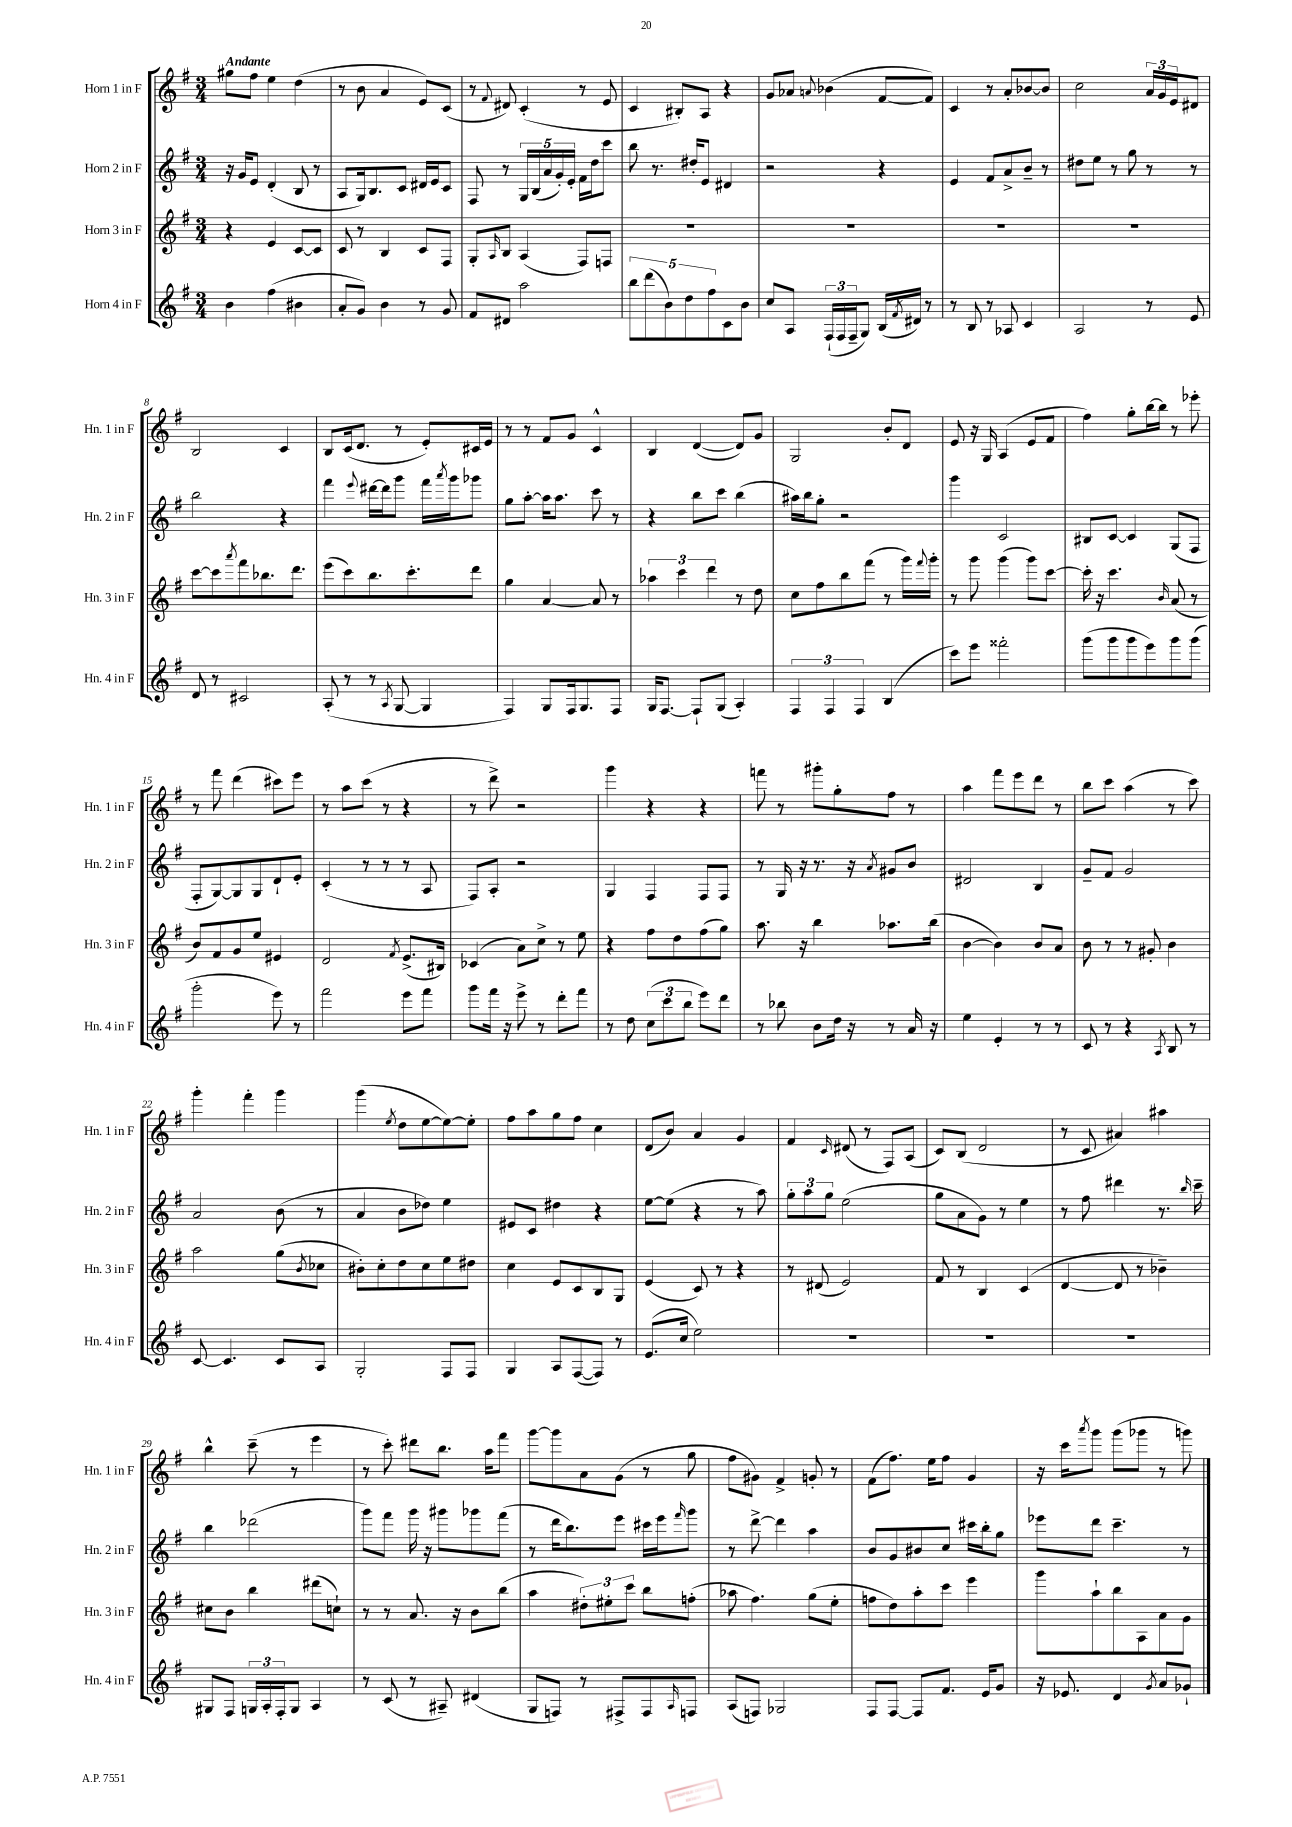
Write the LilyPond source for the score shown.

<<
\new StaffGroup <<
\new Staff = "s0" \with { instrumentName = "Horn 1 in F" shortInstrumentName = "Hn. 1 in F" } {
    \clef treble \key g \major \numericTimeSignature \time 3/4 \tempo "Andante"
    gis''8 fis''8 e''4 d''4( |
    r8 b'8 a'4 e'8) c'8( |
    r8 \appoggiatura { fis'8 } dis'8) c'4-.( r8 e'8 |
    c'4 bis8-.) a8 r4 |
    g'8 aes'8 \appoggiatura { a'8 } bes'4( fis'8~ fis'8) |
    c'4 r8 a'8-. bes'8~ bes'8 |
    c''2 \tuplet 3/2 { a'16 g'16 e'16 } dis'8 |
    b2 c'4 |
    b8 c'16( d'8. r8 e'8-.) cis'16 e'16 |
    r8 r8 fis'8 g'8 c'4-^ |
    b4 d'4~( d'8) g'8 |
    g2 b'8-. d'8 |
    e'8 r16 g16 a4( e'8 fis'8 |
    fis''4) g''8-. b''16~ b''16 r8 ees'''8-. |
    r8 fis'''8 d'''4( cis'''8) e'''8 |
    r8 a''8 c'''8( r8 r4 |
    r8 d'''8->) r2 |
    g'''4 r4 r4 |
    f'''8 r8 gis'''8-. g''8-. fis''8 r8 |
    a''4 fis'''8 e'''8 d'''8 r8 |
    b''8 c'''8 a''4( r8 c'''8) |
    g'''4-. fis'''4-. g'''4 |
    g'''4( \acciaccatura { e''8 } d''8 e''8~ e''8~) e''8-. |
    fis''8 a''8 g''8 fis''8 c''4 |
    d'8( b'8) a'4 g'4 |
    fis'4 \grace { c'16 } dis'8( r8 fis8) a8( |
    c'8) b8( d'2 |
    r8 c'8 ais'4) ais''4 |
    b''4-^ c'''8--( r8 e'''4 |
    r8 c'''8-.) dis'''8 b''8. a''16 fis'''8 |
    g'''8~ g'''8 a'8 g'8( r8 g''8 |
    fis''8 gis'8) fis'4-> g'8-. r8 |
    fis'8( fis''8.) e''16 fis''8 g'4 |
    r16 c'''16 \acciaccatura { a'''8 } g'''8 g'''8( ges'''8 r8 g'''8) \bar "|." |
}
\new Staff = "s1" \with { instrumentName = "Horn 2 in F" shortInstrumentName = "Hn. 2 in F" } {
    \clef treble \key g \major \numericTimeSignature \time 3/4
    r16 g'16 e'8 d'4-.( b8 r8 |
    a8 g16) b8. c'8 dis'16 e'16 c'8 |
    fis8 r8 \tuplet 5/4 { g16 b16( a'16 g'16-.) e'16-. } fis'16 d''16 c'''8 |
    b''8 r8. dis''16-. e'8 dis'4 |
    r2 r4 |
    e'4 fis'8 a'8-> b'8-- r8 |
    dis''8 e''8 r8 g''8 r8 r8 |
    b''2 r4 |
    fis'''4 \appoggiatura { e'''8 } dis'''16~ dis'''16 g'''8 fis'''16 \acciaccatura { a'''8 } g'''16 ges'''8 |
    g''8 a''8~-. a''16 a''8. c'''8 r8 |
    r4 b''8 c'''8 b''4( |
    ais''16) b''16 g''8-. r2 |
    g'''4 c'2 |
    bis8 c'8~ c'4 g8( fis8 |
    fis8-. g8~) g8 g8 d'8-! e'8-. |
    c'4-.( r8 r8 r8 a8 |
    fis8) a8-. r2 |
    g4 fis4 fis8 fis8 |
    r8 g16 r16 r8. r16 \acciaccatura { a'8 } gis'8 b'8 |
    dis'2 b4 |
    g'8-- fis'8 g'2 |
    a'2 b'8( r8 |
    a'4 b'8 des''8) e''4 |
    eis'8 c'8 dis''4 r4 |
    e''8~ e''8( r4 r8 a''8) |
    \tuplet 3/2 { g''8-. a''8 g''8 } e''2( |
    g''8 a'8 g'8) r8 e''4 |
    r8 fis''8 dis'''4 r8. \grace { b''16 } c'''16-- |
    b''4 des'''2( |
    g'''8) fis'''8 g'''16 r16 gis'''8 ges'''8 fis'''8( |
    r8 d'''16 b''8.) e'''8 cis'''16 e'''16 \grace { fis'''16 } g'''8 |
    r8 d'''8~-> d'''4 a''4 |
    b'8 g'8 bis'8 c''8 cis'''16 b''16-. g''8 |
    ees'''8 d'''8 c'''4.-- r8 \bar "|." |
}
\new Staff = "s2" \with { instrumentName = "Horn 3 in F" shortInstrumentName = "Hn. 3 in F" } {
    \clef treble \key g \major \numericTimeSignature \time 3/4
    r4 e'4 c'8~ c'8 |
    c'8 r8 b4 c'8 fis8 |
    g8-. \grace { a16 } b8 a4( fis8) f8 |
    R2. |
    R2. |
    R2. |
    R2. |
    c'''8~ c'''8 \acciaccatura { a'''8 } fis'''8 bes''8. d'''8. |
    e'''8( c'''8) b''8. c'''8.-. d'''8 |
    g''4 a'4~ a'8 r8 |
    \tuplet 3/2 { aes''4 c'''4 d'''4 } r8 d''8 |
    c''8 fis''8 b''8 fis'''8( r8 g'''16) \appoggiatura { fis'''8 } g'''16-. |
    r8 g'''8 g'''4( g'''8) c'''8~ |
    c'''16-. r16 c'''4. \grace { b'16 } a'8( r8 |
    b'8) fis'8 g'8 e''8 eis'4 |
    d'2 \acciaccatura { fis'8 } e'8.->( bis16) |
    ces'4( a'8) c''8-> r8 e''8 |
    r4 fis''8 d''8 fis''8( g''8) |
    a''8. r16 b''4 aes''8. b''16( |
    b'4~ b'4) b'8 a'8 |
    b'8 r8 r8 gis'8-. b'4 |
    a''2 g''8( \acciaccatura { b'8 } ces''8 |
    bis'8-.) c''8-. d''8 c''8 e''8 dis''8 |
    c''4 e'8 c'8 b8 g8 |
    e'4( c'8) r8 r4 |
    r8 dis'8( e'2) |
    fis'8 r8 b4 c'4( |
    d'4~ d'8 r8 bes'4--) |
    cis''8 b'8 b''4 dis'''8( c''8-!) |
    r8 r8 a'8. r16 b'8 b''8( |
    a''4 \tuplet 3/2 { dis''8-.) eis''8-. c'''8 } b''8 f''8-.( |
    aes''8 fis''4.) g''8( e''8-. |
    f''8 d''8) a''8-. c'''8 e'''4 |
    g'''8 a''8-! b''8 a8 a'8 g'8 \bar "|." |
}
\new Staff = "s3" \with { instrumentName = "Horn 4 in F" shortInstrumentName = "Hn. 4 in F" } {
    \clef treble \key g \major \numericTimeSignature \time 3/4
    b'4 fis''4( bis'4 |
    a'8-. g'8) b'4 r8 g'8 |
    fis'8 dis'8 a''2 |
    \tuplet 5/4 { b''8 d'''8( b'8) d''8 fis''8 } c'8 b'8 |
    c''8 a8 \tuplet 3/2 { fis16-!( fis16 fis16-- } g8) b16( \acciaccatura { fis'8 } dis'16) r8 |
    r8 b8 r8 aes8 c'4 |
    a2 r8 e'8 |
    d'8 r8 cis'2 |
    a8-.( r8 r8 \acciaccatura { a8 } g8~ g4 |
    fis4) g8 fis16 g8. fis8 |
    g16 fis8.~ fis8-! g8( a4-.) |
    \tuplet 3/2 { fis4 fis4 fis4 } b4( |
    c'''8) e'''8 fisis'''2-. |
    g'''8( g'''8 g'''8 e'''8) g'''8 g'''8( |
    g'''2-. e'''8) r8 |
    fis'''2 e'''8 fis'''8 |
    g'''8 fis'''16 r16 e'''8-> r8 d'''8-. fis'''8 |
    r8 d''8 \tuplet 3/2 { c''8( c'''8 b''8 } e'''8) d'''8 |
    r8 bes''8 b'8 d''16 r16 r8 a'16 r16 |
    e''4 e'4-. r8 r8 |
    c'8 r8 r4 \acciaccatura { a8 } b8 r8 |
    c'8~ c'4. c'8 a8 |
    g2-. fis8 fis8 |
    g4 a8 fis8~( fis8) r8 |
    e'8.( c''16 e''2) |
    R2. |
    R2. |
    R2. |
    gis8 fis8 \tuplet 3/2 { g16 a16-. fis16-. } g8 a4 |
    r8 c'8( r8 ais8--) dis'4( |
    g8 f8) r8 fis8-> fis8 \grace { a16 } f8 |
    a8( f8) ges2 |
    fis8 fis8~ fis8 fis'8. e'16 g'8 |
    r16 ees'8. d'4 \acciaccatura { g'8 } a'8 ges'8-! \bar "|." |
}
>>
>>
